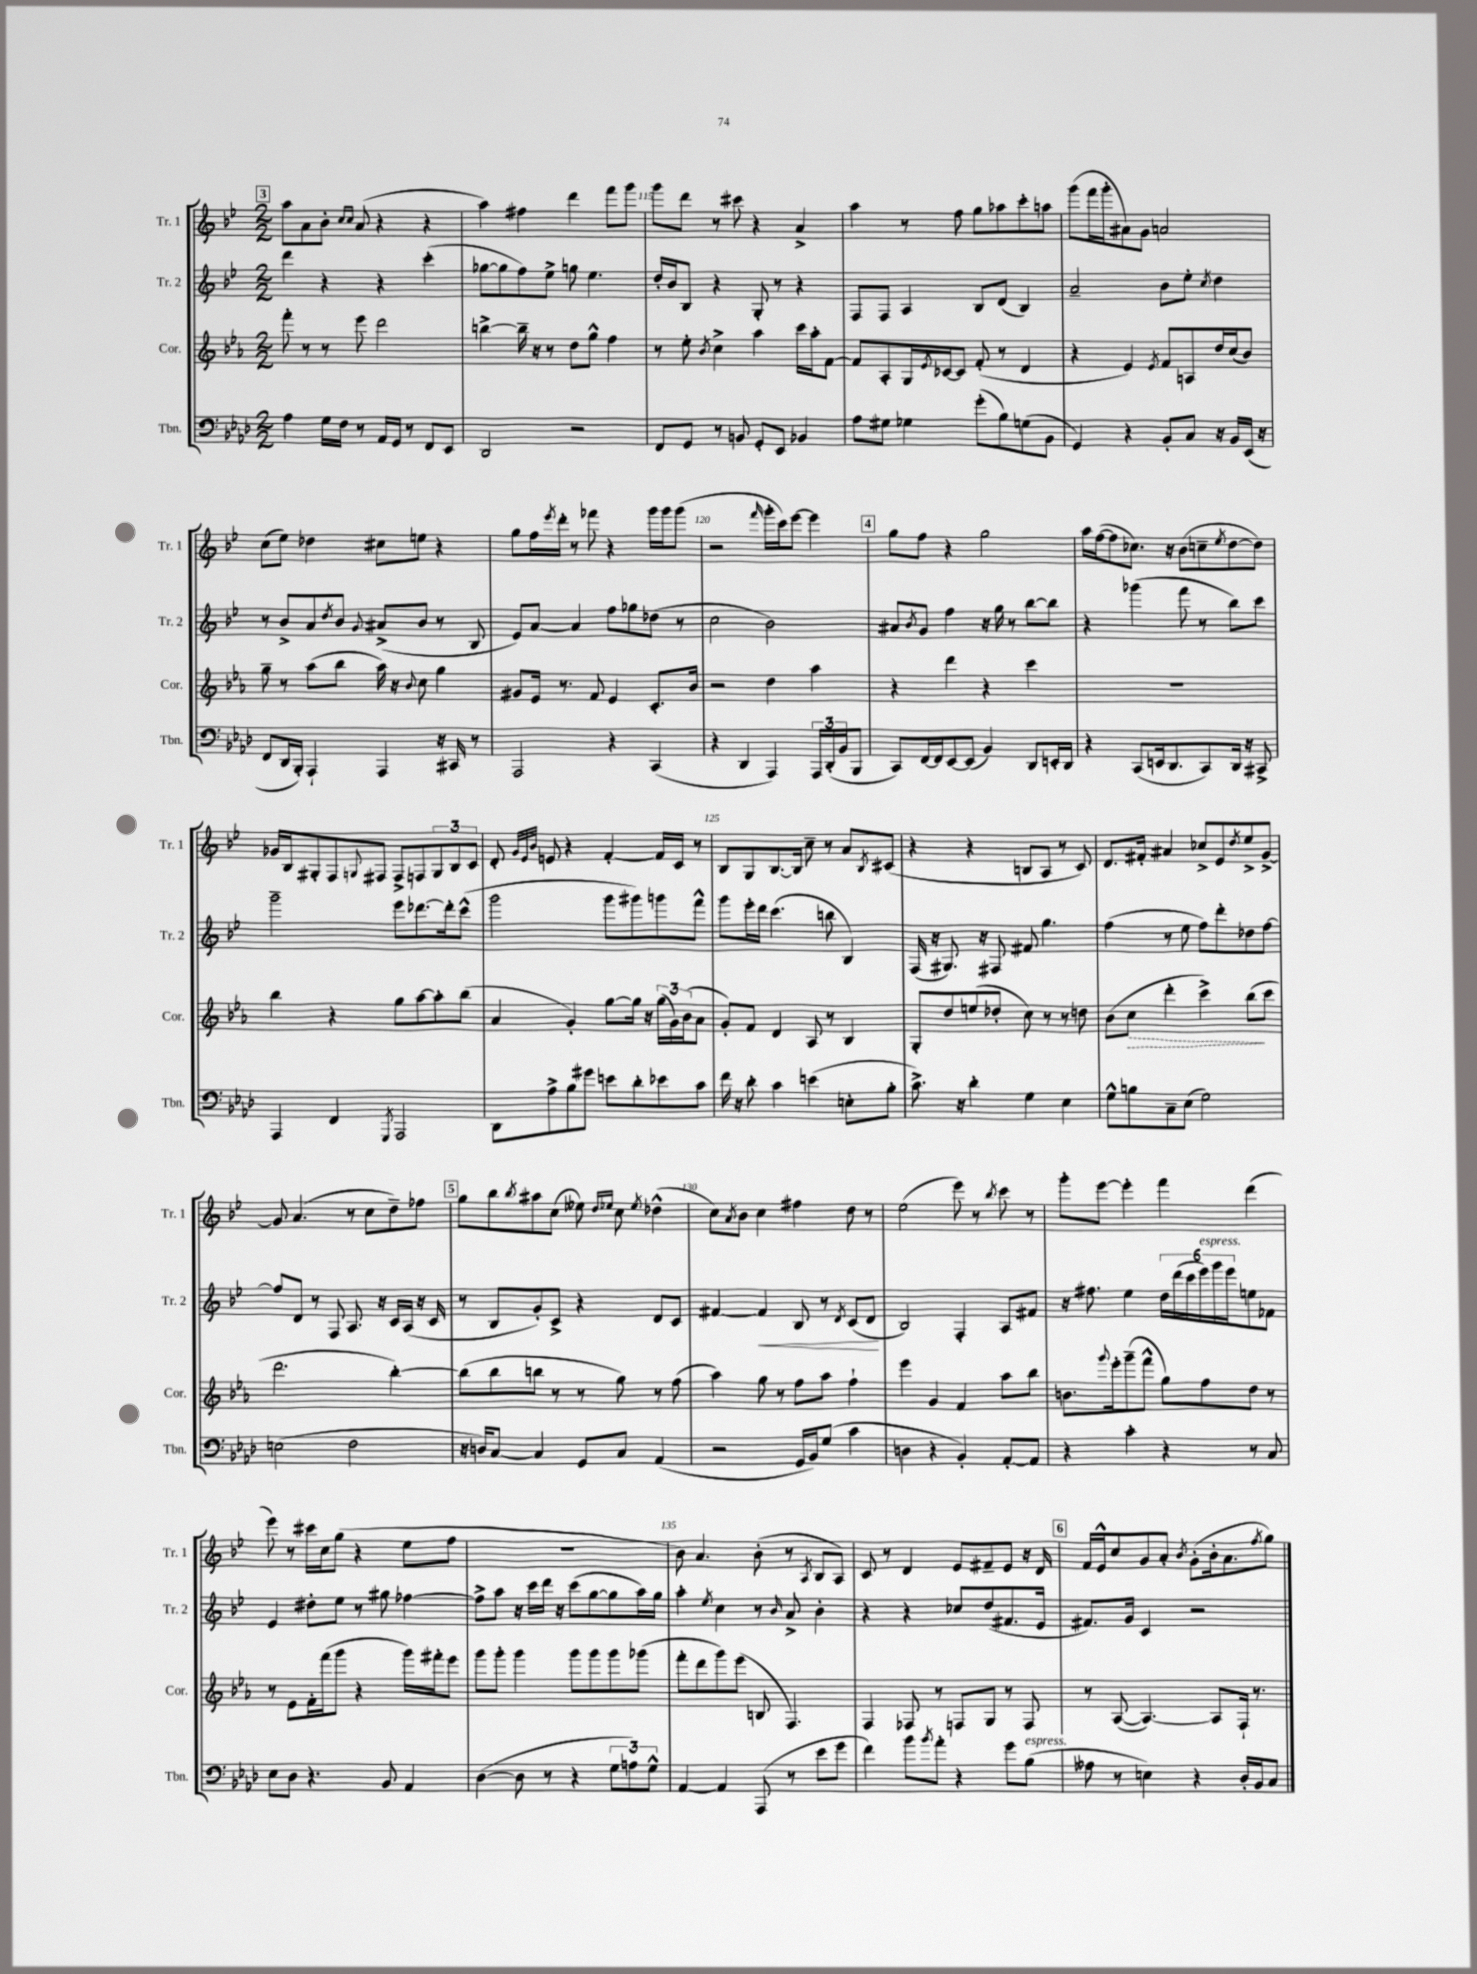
<<
\new StaffGroup <<
\new Staff = "s0" \with { instrumentName = "Tr. 1" shortInstrumentName = "Tr. 1" } {
    \clef treble \key bes \major \numericTimeSignature \time 2/2
    \mark \markup { \box "3" } a''8 a'8 bes'8-. \grace { c''16 c''16 } a'8( r4 r4 |
    a''4) fis''4 d'''4 f'''8 g'''8 |
    g'''8 d'''8 r8 cis'''8 r4 a'4-> |
    a''4 r8 f''8 g''8 aes''8 c'''8-. a''8 |
    g'''8( f'''16 g'''16-. ais'8) g'8 a'2 |
    c''8( ees''8) des''4 cis''8 e''8 r4 |
    g''8 f''16 \acciaccatura { ees'''8 } d'''16-. r8 fes'''8 r4 g'''16 g'''16 g'''8( |
    r2 \grace { f'''16 } g'''16-. c'''16) ees'''8~ ees'''4 |
    \mark \markup { \box "4" } g''8 f''8 r4 g''2 |
    a''16 f''16~( f''8 ces''8.) r16 bes'8( c''8-- \acciaccatura { ees''8 } d''8~ d''8) |
    ges'16 bes16 gis8-. f8 \appoggiatura { g8 } fis8 fis8-> f8 \tuplet 3/2 { g8 bes8 c'8 } |
    d'8-. \grace { g'32 ees'32 bes'32 } e'8 r4 f'4~-. f'16 c'16 r8 |
    bes8 g8 bes8.~ bes16 c''8-- r8 a'8 \acciaccatura { bes8 } cis'8( |
    r4 r4 b8 a8 r8 c'8) |
    d'8. fis'16-. ais'4 ces''8-> ees'8 \acciaccatura { d''8 } ees''8-> g'8~-> |
    g'8 a'4.( r8 c''8 d''8--) fes''8 |
    \mark \markup { \box "5" } g''8 bes''8 \acciaccatura { bes''8 } ais''8 c''8( eeses''8) \grace { d''16 ees''16 } c''8 \acciaccatura { ees''8 } des''4-^( |
    c''8) \acciaccatura { a'8 } bes'8 c''4 fis''4 d''8 r8 |
    ees''2( ees'''8) r8 \acciaccatura { bes''8 } c'''8 r8 |
    g'''8-. ees'''8~ ees'''4-. f'''4 d'''4( |
    ees'''8) r8 cis'''16 c''16 g''8( r4 ees''8 f''8 |
    R1 |
    bes'8) a'4. bes'8-.( r8 \acciaccatura { a8 } bes8 a8) |
    c'8 r8 d'4 ees'8 fis'8-- ees'8 r16 d'16 |
    \mark \markup { \box "6" } f'16 ees'16-^ c''8 g'8 a'8-. \acciaccatura { bes'8 } g'8-.( bes'16-. a'8. \acciaccatura { f''8 } g''8) \bar "|." |
}
\new Staff = "s1" \with { instrumentName = "Tr. 2" shortInstrumentName = "Tr. 2" } {
    \clef treble \key bes \major \numericTimeSignature \time 2/2
    \mark \markup { \box "3" } d'''4 r4 r4 c'''4-.( |
    ges''8~ ges''8 f''8) ees''8-> g''8 ees''4. |
    d''16-. bes'16 bes8 r4 g8-. r8 r4 |
    f8 f8 a4 bes8 d'8( bes4) |
    a'2-- bes'8 ees''8-. \acciaccatura { c''8 } d''4 |
    r8 bes'8-> a'8 \acciaccatura { d''8 } bes'8 \appoggiatura { g'8 } ais'8->( bes'8 r8 bes8 |
    ees'8) a'8~ a'4 f''8 ges''8 des''8( r8 |
    c''2 bes'2) |
    \mark \markup { \box "4" } ais'8 \acciaccatura { bes'8 } g'8 f''4 r16 g''16 r8 bes''8~ bes''8 |
    r4 ges'''4( f'''8 r8 bes''8) c'''8 |
    g'''2-- ees'''8 des'''8.~ des'''16-. c'''8-^( |
    g'''2 g'''8 gis'''8) g'''8 f'''8-^ |
    g'''8 ees'''16-. d'''16 c'''4.( b''8 bes4) |
    f16( r16 gis8.) r16 fis8 fis'8 g''4. |
    f''4( r8 ees''8 f''8) d'''8-. des''8 f''8~ |
    f''8 d'8 r8 f8 a8. r16 c'16 a16( r16 c'16 |
    \mark \markup { \box "5" } r8 bes8 g'8-.) c'8-> r4 d'8 c'8 |
    fis'4~ fis'4\< bes8 r8 \acciaccatura { d'8 } c'8( d'8\! |
    bes2) f4-. a8 fis'8 |
    r16 fis''8. ees''4 \tuplet 6/4 { d''16 d'''16( c'''16 ees'''16^\markup { \italic "espress." }) g'''16 ees'''16 } e''8 fes'8 |
    ees'4 dis''8-. ees''8 r8 gis''8 fes''4~ |
    fes''8-> a''8 r16 c'''16 d'''16 r16 c'''8( g''8~ g''8 a''16) g''16 |
    a''4-. \acciaccatura { ees''8 } c''4 r8 \grace { bes'16 } a'8-> bes'4-. |
    r4 r4 ces''8 d''8( fis'8. ees'16 |
    \mark \markup { \box "6" } fis'8.) g'16 c'4 r2 \bar "|." |
}
\new Staff = "s2" \with { instrumentName = "Cor." shortInstrumentName = "Cor." } {
    \clef treble \key ees \major \numericTimeSignature \time 2/2
    \mark \markup { \box "3" } f'''8-. r8 r8 ees'''8 d'''2 |
    b''4~-> b''16-- r16 r8 d''8 g''8-^ f''4 |
    r8 ees''8-. \acciaccatura { bes'8 } c''4-> aes''4 c'''16 aes''16-. f'8~ |
    f'8 aes8-. g16 \acciaccatura { ees'8 } ces'16~ ces'8 f'8-.( r8 d'4 |
    r4 ees'4) \acciaccatura { ees'8 } f'8 a8 d''16 c''16( bes'8) |
    g''8-- r8 aes''8( bes''8 aes''16) r16 \appoggiatura { bes'8 } c''8 g''4 |
    gis'8 ees'16 r8. f'8 ees'4 c'8.-. bes'16 |
    r2 d''4 aes''4 |
    \mark \markup { \box "4" } r4 d'''4 r4 c'''4 |
    R1 |
    bes''4 r4 g''8 aes''8~ aes''8-. bes''8( |
    aes'4 g'4-.) g''8~ g''16 r16 \tuplet 3/2 { g''16( g'16) bes'16( } aes'8 |
    g'8-.) f'8 d'4 aes8 r8 bes4 |
    g8-. d''8 e''8( des''8-. c''8) r8 r8 d''8 |
    bes'8( \once \override Hairpin.style = #'dashed-line c''8\> d'''4-. c'''4->) bes''8\!( c'''8 |
    d'''2. bes''4~-.) |
    \mark \markup { \box "5" } bes''8( bes''8 b''8 r8 r8 g''8) r8 f''8( |
    aes''4) g''8 r8 f''8 aes''8 f''4-! |
    ees'''4 g'4 f'4 aes''8 bes''8 |
    b'8. \appoggiatura { g'''8 } ees'''16-. g'''8--( f'''8-^ g''8) f''8 d''8 r8 |
    r8 ees'8 f'16-. f'''16( g'''8 r4 g'''16) fis'''16-. ees'''8 |
    g'''8 g'''8-. g'''4 g'''8 g'''8 g'''8 ges'''8( |
    f'''8-. d'''8 g'''8) ees'''8( b8 f4.) |
    f4 fes8 r8 f8 g8 r8 f8 |
    \mark \markup { \box "6" } r8 aes8~( aes4.~) aes8 f16-! r8. \bar "|." |
}
\new Staff = "s3" \with { instrumentName = "Tbn." shortInstrumentName = "Tbn." } {
    \clef bass \key aes \major \numericTimeSignature \time 2/2
    \mark \markup { \box "3" } aes4 g16 f16 r8 aes,16 g,16 r8 f,8 ees,8 |
    des,2 r2 |
    f,8 g,8 r8 b,8 g,8-. ees,8 bes,4 |
    aes8 gis8 ges4 g'8-.( bes8) g8( bes,8 |
    g,4) r4 bes,8-. c8 r16 bes,16 ees,16( r16 |
    f,8 des,16 bes,,16-.) aes,,4-! aes,,4 r16 cis,16 r8 |
    aes,,2 r4 c,4( |
    r4 des,4 aes,,4) \tuplet 3/2 { aes,,16 des,16-.( bes,16 } bes,,8 |
    \mark \markup { \box "4" } c,8) f,16~ f,16 ees,8~ ees,8( bes,4) des,8 e,16-. des,16 |
    r4 c,8( e,16 des,8. c,8) des,16 r16 cis,8-> |
    aes,,4 f,4 \acciaccatura { g,,8 } aes,,2 |
    des,8 aes8-> bes8 gis'8 e'8 des'8-. ees'8 c'8 |
    f'16 r16 des'8-. c'4 e'4( e8-. bes8-. |
    c'8.->) r16 des'4-. g4 ees4 |
    g8-^ b8 c8-- ees8( g2) |
    e2( f2 |
    \mark \markup { \box "5" } r16 d16) c8~ c4 g,8 c8 aes,4( |
    r2 g,16 bes,16) g8( c'4 |
    d4 r4 bes,4-.) aes,8~-. aes,8 |
    r4 c'4-. r4 r8 c8 |
    ees8 des8 r4. bes,8 aes,4 |
    des4~( des8 r8 r4 \tuplet 3/2 { g8 a8) g8-^ } |
    aes,4~ aes,4 aes,,8( r8 ees'8 g'8 |
    f'4) bes'8 \acciaccatura { bes'8 } aes'8-. r4 g'8 bes8^\markup { \italic "espress." }( |
    \mark \markup { \box "6" } aeses8 r8 e4) r4 des16-. bes,16 c8 \bar "|." |
}
>>
>>
\layout { \context { \Score currentBarNumber = #113 \override BarNumber.break-visibility = ##(#f #t #t) barNumberVisibility = #(every-nth-bar-number-visible 5) } }
